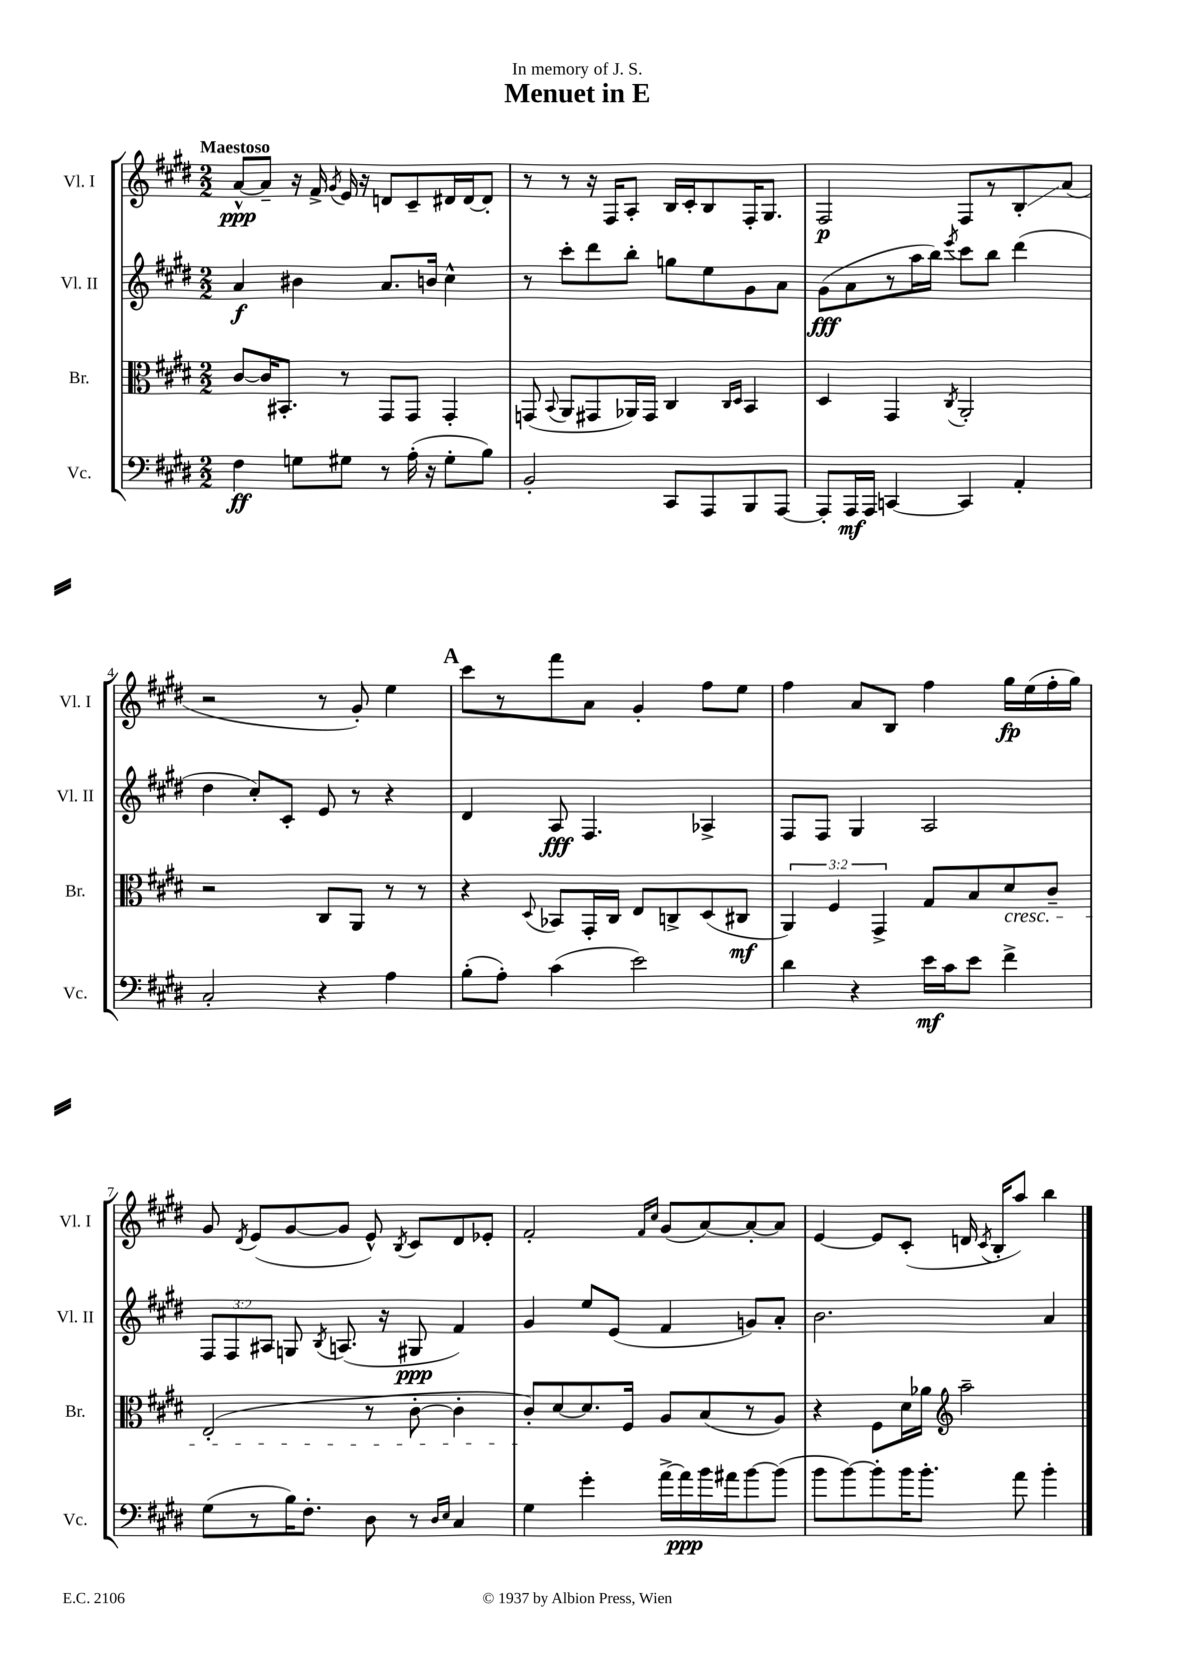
\header { title = "Menuet in E" dedication = "In memory of J. S." }
<<
\new StaffGroup <<
\new Staff = "s0" \with { instrumentName = "Vl. I" shortInstrumentName = "Vl. I" } {
    \clef treble \key e \major \numericTimeSignature \time 2/2 \tempo "Maestoso"
    \autoBeamOff a'8[~-^\ppp a'8]-- r16 fis'16-> \acciaccatura { gis'8 } e'16 r16 d'8[ cis'8-- dis'16 dis'16~ dis'8]-. |
    r8 r8 r16 fis16[ a8]-. b16[ cis'16-. b8 fis16-. gis8.] |
    fis2\p fis8[ r8 b8-.\glissando a'8]( |
    r2 r8 gis'8-.) e''4 |
    \mark \markup { \bold "A" } cis'''8[ r8 fis'''8 a'8] gis'4-. fis''8[ e''8] |
    fis''4 a'8[ b8] fis''4 gis''16[\fp e''16( fis''16-. gis''16]) |
    gis'8 \acciaccatura { dis'8 } e'8[( gis'8~ gis'8] e'8-^) \acciaccatura { b8 } cis'8[ dis'8 ees'8]-. |
    fis'2-. \grace { fis'16[ cis''16] } gis'8[( a'8~) a'8~-. a'8] |
    e'4~ e'8[ cis'8]-.( d'16 \acciaccatura { cis'8 } b16[-. a''8]) b''4 \bar "|." |
}
\new Staff = "s1" \with { instrumentName = "Vl. II" shortInstrumentName = "Vl. II" } {
    \clef treble \key e \major \numericTimeSignature \time 2/2 \override Staff.TupletNumber.text = #tuplet-number::calc-fraction-text
    \autoBeamOff a'4\f bis'4 a'8.[ b'16] cis''4-^ |
    r8 cis'''8[-. dis'''8 b''8]-. g''8[ e''8 gis'8 a'8] |
    gis'8[\fff( a'8 r8 a''16 b''16]) \acciaccatura { e'''8 } cis'''8[ b''8] dis'''4( |
    dis''4 cis''8[-.) cis'8]-. e'8 r8 r4 |
    \mark \markup { \bold "A" } dis'4 a8\fff fis4. aes4-> |
    fis8[ fis8] gis4 a2 |
    \tuplet 3/2 { fis8[ fis8 ais8] } g8 \acciaccatura { b8 } a8.( r16 gis8\ppp fis'4) |
    gis'4 e''8[ e'8]( fis'4 g'8[) a'8]-. |
    b'2. a'4 \bar "|." |
}
\new Staff = "s2" \with { instrumentName = "Br." shortInstrumentName = "Br." } {
    \clef alto \key e \major \numericTimeSignature \time 2/2 \override Staff.TupletNumber.text = #tuplet-number::calc-fraction-text
    \autoBeamOff cis'8[~ cis'16 bis,8.]-. r8 gis,8[ gis,8] gis,4-. |
    g,8( \appoggiatura { b,8 } a,8[ gis,8 aes,16) gis,16] cis4 \grace { cis16[ dis16] } b,4 |
    dis4 gis,4 \acciaccatura { cis8 } a,2-. |
    r2 cis8[ a,8] r8 r8 |
    \mark \markup { \bold "A" } r4 \appoggiatura { dis8 } bes,8[ gis,16-. cis16] e8[ c8-> dis8( cis8]\mf |
    \tuplet 3/2 { a,4) fis4 gis,4-> } gis8[ b8 dis'8\cresc cis'8]-- |
    e2-.( r8 cis'8~-. cis'4-. |
    cis'8[-.\!) dis'8~ dis'8. fis16] a8[ b8( r8 a8]) |
    r4 fis8[ dis'16 aes'16] \clef treble a''2-- \bar "|." |
}
\new Staff = "s3" \with { instrumentName = "Vc." shortInstrumentName = "Vc." } {
    \clef bass \key e \major \numericTimeSignature \time 2/2
    \autoBeamOff fis4\ff g8[ gis8] r8 a16-.( r16 gis8[-. b8]) |
    b,2-. cis,8[ a,,8 b,,8 a,,8]~ |
    a,,8[-. a,,16\mf a,,16] c,4~ c,4 a,4-. |
    cis2-. r4 a4 |
    \mark \markup { \bold "A" } b8[-.( a8]-.) cis'4( e'2) |
    dis'4 r4 e'16[\mf cis'16 e'8] fis'4-> |
    gis8[( r8 b16) fis8.]-. dis8 r8 \grace { dis16[ e16] } cis4 |
    gis4 gis'4-. a'16[~-> a'16\ppp b'16 ais'16 b'8~ b'8]( |
    b'8[ b'8~) b'8-. b'16 b'8.]-. a'8 b'4-. \bar "|." |
}
>>
>>
